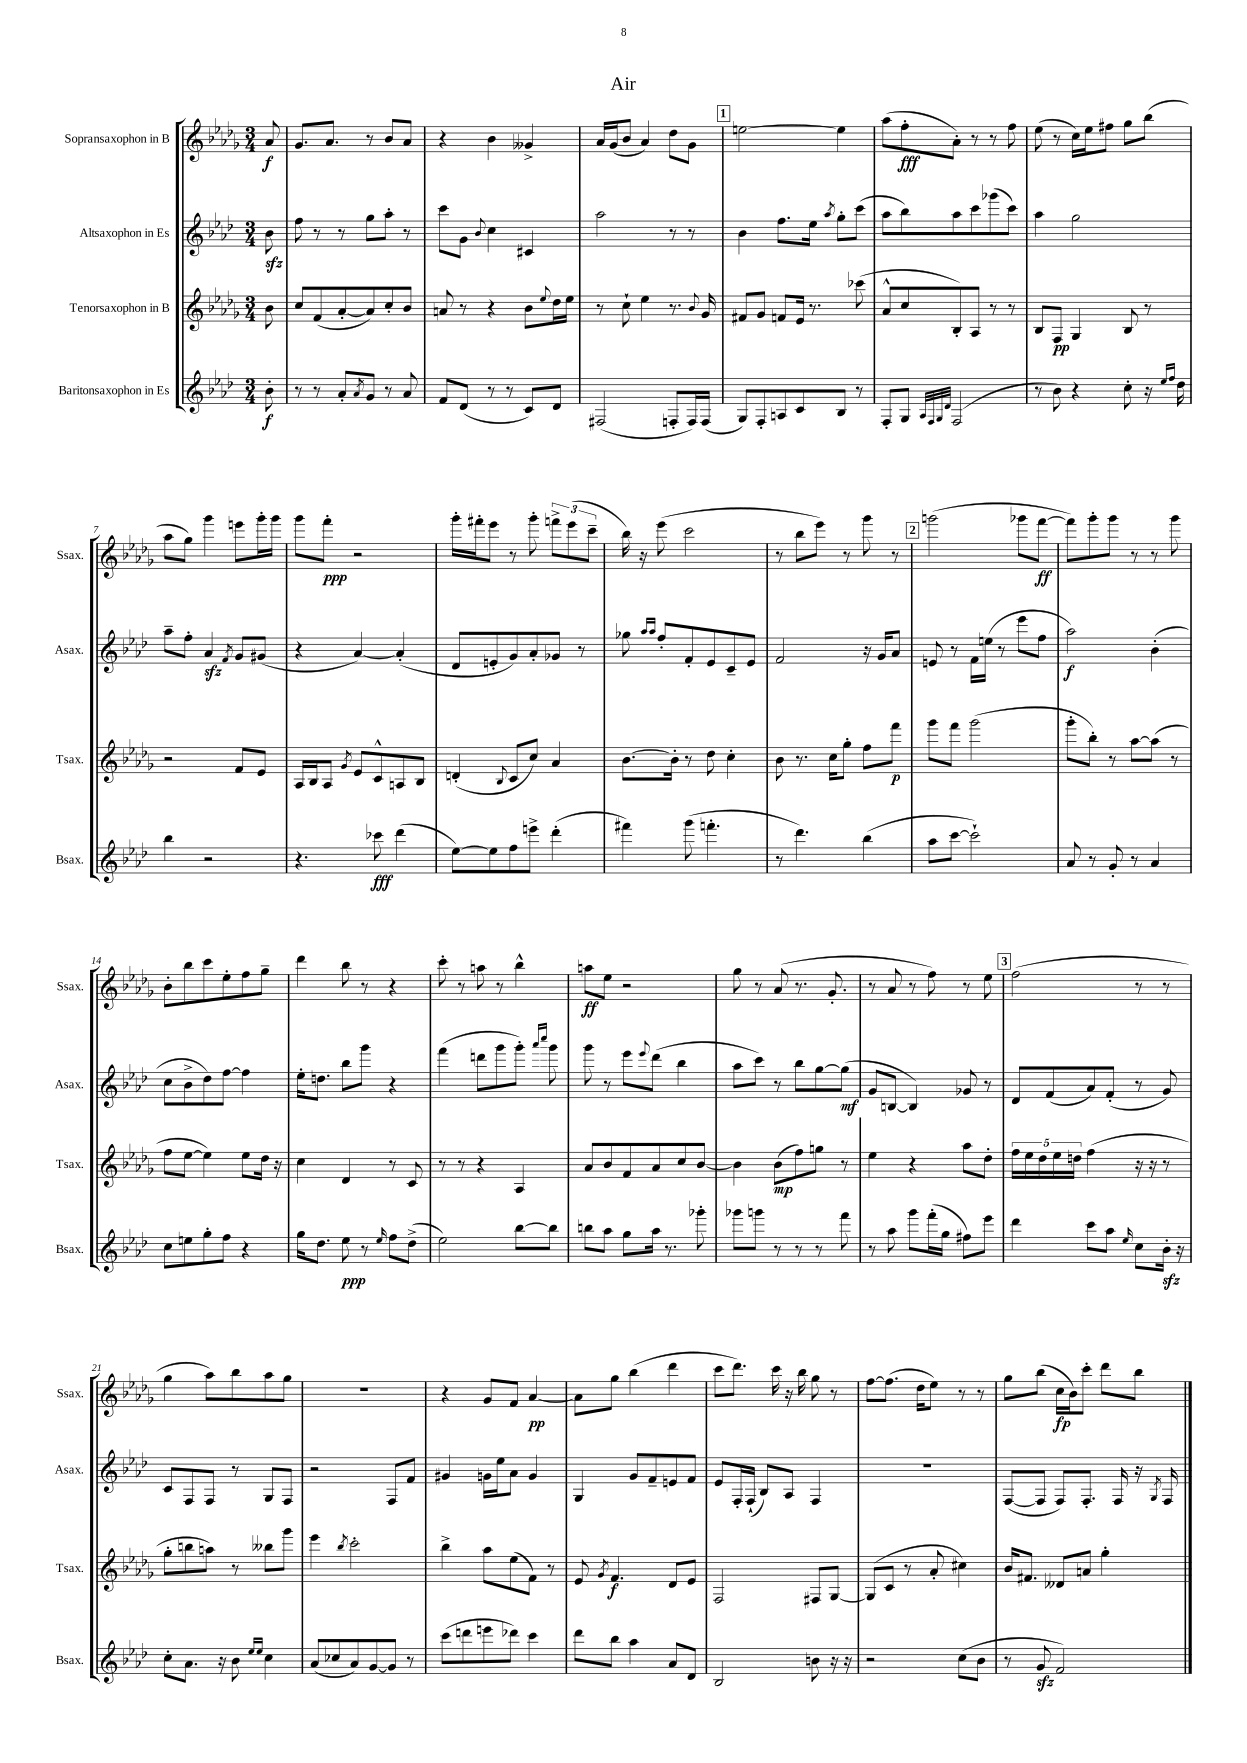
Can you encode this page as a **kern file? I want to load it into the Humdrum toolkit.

**kern	**kern	**kern	**kern
*staff4	*staff3	*staff2	*staff1
*clefG2	*clefG2	*clefG2	*clefG2
*k[b-e-a-d-]	*k[b-e-a-d-g-]	*k[b-e-a-d-]	*k[b-e-a-d-g-]
*M3/4	*M3/4	*M3/4	*M3/4
8b-'\	8b-\	8b-\	8a-/
=	=	=	=
8r	8cc/L	8ff\	8.g-/L
8r	(8f/	8r	.
.	.	.	8.a-/J
8a-'/L	[8a-'/	8r	.
8qa-/	.	.	.
8g/J	8a-/])	8gg\L	8r
8r	8cc'/	8aa-'\J	8b-/L
8a-/	8b-/J	8r	8a-/J
=	=	=	=
8f/L	8a/	8ccc\L	4r
(8d-/J	8r	8g\J	.
.	.	8qqb-/	.
8r	4r	4cc\	4b-\
8r	.	.	.
8c/L)	8b-\L	4c#/	4g--^/
.	8qqee-/	.	.
8d-/J	16dd-\L	.	.
.	16ee-\JJ	.	.
=	=	=	=
(2F#/	8r	2aa-\	16a-/LL
.	.	.	(16g-/J
.	8cc`\	.	8b-/J
.	4ee-\	.	4a-/)
8F'/L	8.r	8r	8dd-\L
16F/L)	.	8r	8g-\J
.	8qqb-/	.	.
(16F/JJ	16g-/	.	.
=	=	=	=
8G/L)	8f#/L	4b-\	[2ee\
8F'/	8g-/J	.	.
8A/	8f/L	8.ff\L	.
8c/	16e-/Jk	.	.
.	8.r	16ee-\Jk	.
.	.	8qaa-/	.
8B-/J	.	8gg'\L	4ee\]
8r	(8ccc-\	(8ccc\J	.
=	=	=	=
8F'/L	8a-^^/L	8aa-\L	(8aa-\L
8G/J	8cc/	8bb-\)	8ff'\
32qqA-/LLL	.	.	.
32qqF/	.	.	.
32qqG/	.	.	.
32qqd-/JJJ	.	.	.
(2F/	8B-'/)	8aa-\	8a-'\J)
.	8A-/J	8ccc\	8r
.	8r	(8ggg-\	8r
.	8r	8ccc\J)	8ff\
=	=	=	=
8r	8B-/L	4aa-\	(8ee-\
8b-\)	8F/J	.	8r
4r	4G-/	2gg\	16cc\LL)
.	.	.	16ee-\J
.	.	.	8ff#\J
8cc'\	8B-/	.	8gg-\L
16r	8r	.	(8bb-\J
16qqee-/LL	.	.	.
16qqff/JJ	.	.	.
16dd-\	.	.	.
=	=	=	=
4bb-\	2r	8aa-~\L	8aa-\L
.	.	8ff'\J	8gg-\J)
2r	.	4a-/	4ggg-\
.	.	8qf/	.
.	8f/L	8g/L	8eee\L
.	8e-/J	(8g#/J	16ggg-'\L
.	.	.	16ggg-\JJ
=	=	=	=
4.r	16A-/LL	4r	8ggg-\L
.	16B-/J	.	.
.	8A-/J	.	8fff'\J
.	8qg-/	.	.
.	8e-/L	[4a-/)	2r
8ccc-\	8c^^/	.	.
(4ddd-\	8A/	(4a-'/]	.
.	8B-/J	.	.
=	=	=	=
[8ee-\L)	(4d'/	8d-/L	16ggg-'\LL
.	.	.	16fff#'\J
8ee-\]	.	8e'/	8eee-\J
.	8qqB-/	.	.
8ff\	8c/L	8g/)	8r
8eee^\J	8cc/J)	8a-'/	8ggg-'\
(4ddd-'\	4a-/	8g-/J	12fff^\L
.	.	.	(12eee-\
.	.	8r	.
.	.	.	12ccc~\J
=	=	=	=
4fff#\)	[8.b-\L	8gg-\	16bb-\)
.	.	.	16r
.	.	16qqaa-/LL	.
.	.	16qqaa-/JJ	.
.	.	8ff'/L	(8eee-\
.	16b-'\]Jk	.	.
(8ggg\	8r	8f'/	2ccc\
4.fff'\	8dd-\	8e-/	.
.	4cc'\	8c~/	.
.	.	8e-/J	.
=	=	=	=
8r	8b-\	2f/	8r
4.ddd-\)	8.r	.	8bb-\L
.	.	.	8eee-\J)
.	16cc\LK	.	.
.	8gg-'\J	.	8r
(4bb-\	8ff\L	16r	8ggg-\
.	.	16g/LK	.
.	8fff\J	8a-/J	8r
=	=	=	=
8aa-\L	8ggg-\L	8e/	(2ggg\
[8ccc\J	8fff\J	8r	.
2ccc`\])	(2ggg-\	16f\LL	.
.	.	(16ee\JJ	.
.	.	8r	.
.	.	8eee-\L	8ggg-\L
.	.	8ff\J	[8fff\J
=	=	=	=
8a-/	8ggg-'\L	2aa-\)	8fff\]L)
8r	8bb-'\J)	.	8ggg-'\
8g'/	8r	.	8ggg-\J
8r	[8aa-\L	.	8r
4a-/	(8aa-\]J	(4b-'\	8r
.	8r	.	8ggg-\
=	=	=	=
8cc\L	8ff\L	8cc\L	8b-'\L
8ee\	[8ee-\J	8b-^\	8bb-\
8gg'\	4ee-\])	8dd-\)	8ccc\
8ff\J	.	[8ff\J	8ee-'\
4r	8ee-\L	4ff\]	8ff\
.	16dd-\Jk	.	8gg-~\J
.	16r	.	.
=	=	=	=
16gg\LK	4cc\	16ee-'\LK	4ddd-\
8.dd-\J	.	8.dd\J	.
8ee-\	4d-/	8bb-\L	8bb-\
8r	.	8ggg\J	8r
16qqee-/	.	.	.
8ff\L	8r	4r	4r
(8dd-^\J	8c/	.	.
=	=	=	=
2ee-\)	8r	(4fff\	8ccc'\
.	8r	.	8r
.	4r	8ddd\L	8aa\
.	.	8ggg\	8r
[8bb-\L	4A-/	8ggg'\J)	4bb-^^\
.	.	16qqaaa-/LL	.
.	.	16qqcccc/JJ	.
8bb-\]J	.	8ggg\	.
=	=	=	=
8bb\L	8a-/L	8ggg\	8aa\L
8aa-\J	8b-/	8r	8ee-\J
8gg\L	8f/	8eee-\L	2r
.	.	8qqeee-/	.
16aa-\Jk	8a-/	(8ddd-\J	.
8.r	.	.	.
.	8cc/	4bb-\	.
8ggg-'\	[8b-/J	.	.
=	=	=	=
8ggg-\L	4b-\]	8aa-\L	8gg-\
8ggg\J	.	8ccc\J)	8r
8r	(8b-\L	8r	(8a-/
8r	8ff\)	8bb-\L	8.r
8r	8gg\J	[8gg\	.
.	.	.	8.g-'/
8fff\	8r	(8gg\]J	.
=	=	=	=
8r	4ee-\	8g/L	8r
8aa-\	.	[8B/J	8a-/
8ggg\L	4r	4B/])	8r
(16fff'\L	.	.	8ff\)
16gg\JJ	.	.	.
8ff#\L)	8aa-\L	8g-/	8r
8eee-\J	8dd-'\J	8r	8ee-\
=	=	=	=
4ddd-\	20ff\LL	8d-/L	(2ff\
.	20ee-\	.	.
.	20dd-\	.	.
.	.	(8f/	.
.	20ee-\	.	.
.	20dd\JJ	.	.
8ccc\L	(4ff\	8a-/)	.
8aa-\J	.	(8f'/J	.
16qqee-/	.	.	.
8cc\L	16r	8r	8r
.	16r	.	.
16b-'\Jk	8r	8g/)	8r
16r	.	.	.
=	=	=	=
8cc'\L	8gg-'\L	8c/L	4gg-\
8.a-\J	8bb\	8F/	.
.	8aa\J)	8F/J	8aa-\L)
16r	.	.	.
8b-\	8r	8r	8bb-\
16qqee-/LL	.	.	.
16qqee-/JJ	.	.	.
4cc\	8bb--\L	8G/L	8aa-\
.	8ggg-\J	8F/J	8gg-\J
=	=	=	=
(8a-/L	4eee-\	2r	2.r
8cc-/	.	.	.
.	8qbb-/	.	.
8a-/)	2ccc'\	.	.
[8g/	.	.	.
8g/]J	.	8F/L	.
8r	.	8f/J	.
=	=	=	=
(8ccc\L	4bb-^\	4g#/	4r
8ddd\	.	.	.
8eee\	8aa-\L	16g\LL	8g-/L
.	.	16ee-\J	.
8ddd-\J)	(8ee-\	8a-\J	8f/J
4ccc\	8f\J)	4g/	[4a-/
.	8r	.	.
=	=	=	=
8ddd-\L	8e-/	4G/	8a-\]L
.	8qg-/	.	.
8bb-\J	4.f/	.	8gg-\J
4aa-\	.	8g/L	(4bb-\
.	.	8f~/	.
8a-/L	8d-/L	8e/	4ddd-\
8d-/J	8e-/J	8f/J	.
=	=	=	=
2B-/	2F/	8e-/L	8ccc\L
.	.	16F'/L	8.ddd-\J)
.	.	(16F`/JJ	.
.	.	8B-/L)	.
.	.	.	16ccc\
.	.	8A-/J	16r
.	.	.	16bb-\
8b\	8F#/L	4F/	8gg-\
16r	[8G-/J	.	8r
16r	.	.	.
=	=	=	=
2r	(8G-/]L	2.r	[8ff\L
.	8c/J	.	(8.ff\]J
.	8r	.	.
.	.	.	16dd-\LK
.	8a-'/	.	8ee-\J)
(8cc\L	4cc#\)	.	8r
8b-\J	.	.	8r
=	=	=	=
8r	16b-/LK	([8F/L	8gg-\L
.	8.f#/J	.	.
8g/	.	8F/]J	(8bb-\J
2f/)	8d--/L	8F/L)	16cc\LL
.	.	.	16b-\J)
.	8a/J	8.F'/J	8ccc'\J
.	4gg-'\	.	8ddd-\L
.	.	16F/	.
.	.	16r	8bb-\J
.	.	8qG/	.
.	.	16F/	.
==	==	==	==
*-	*-	*-	*-
